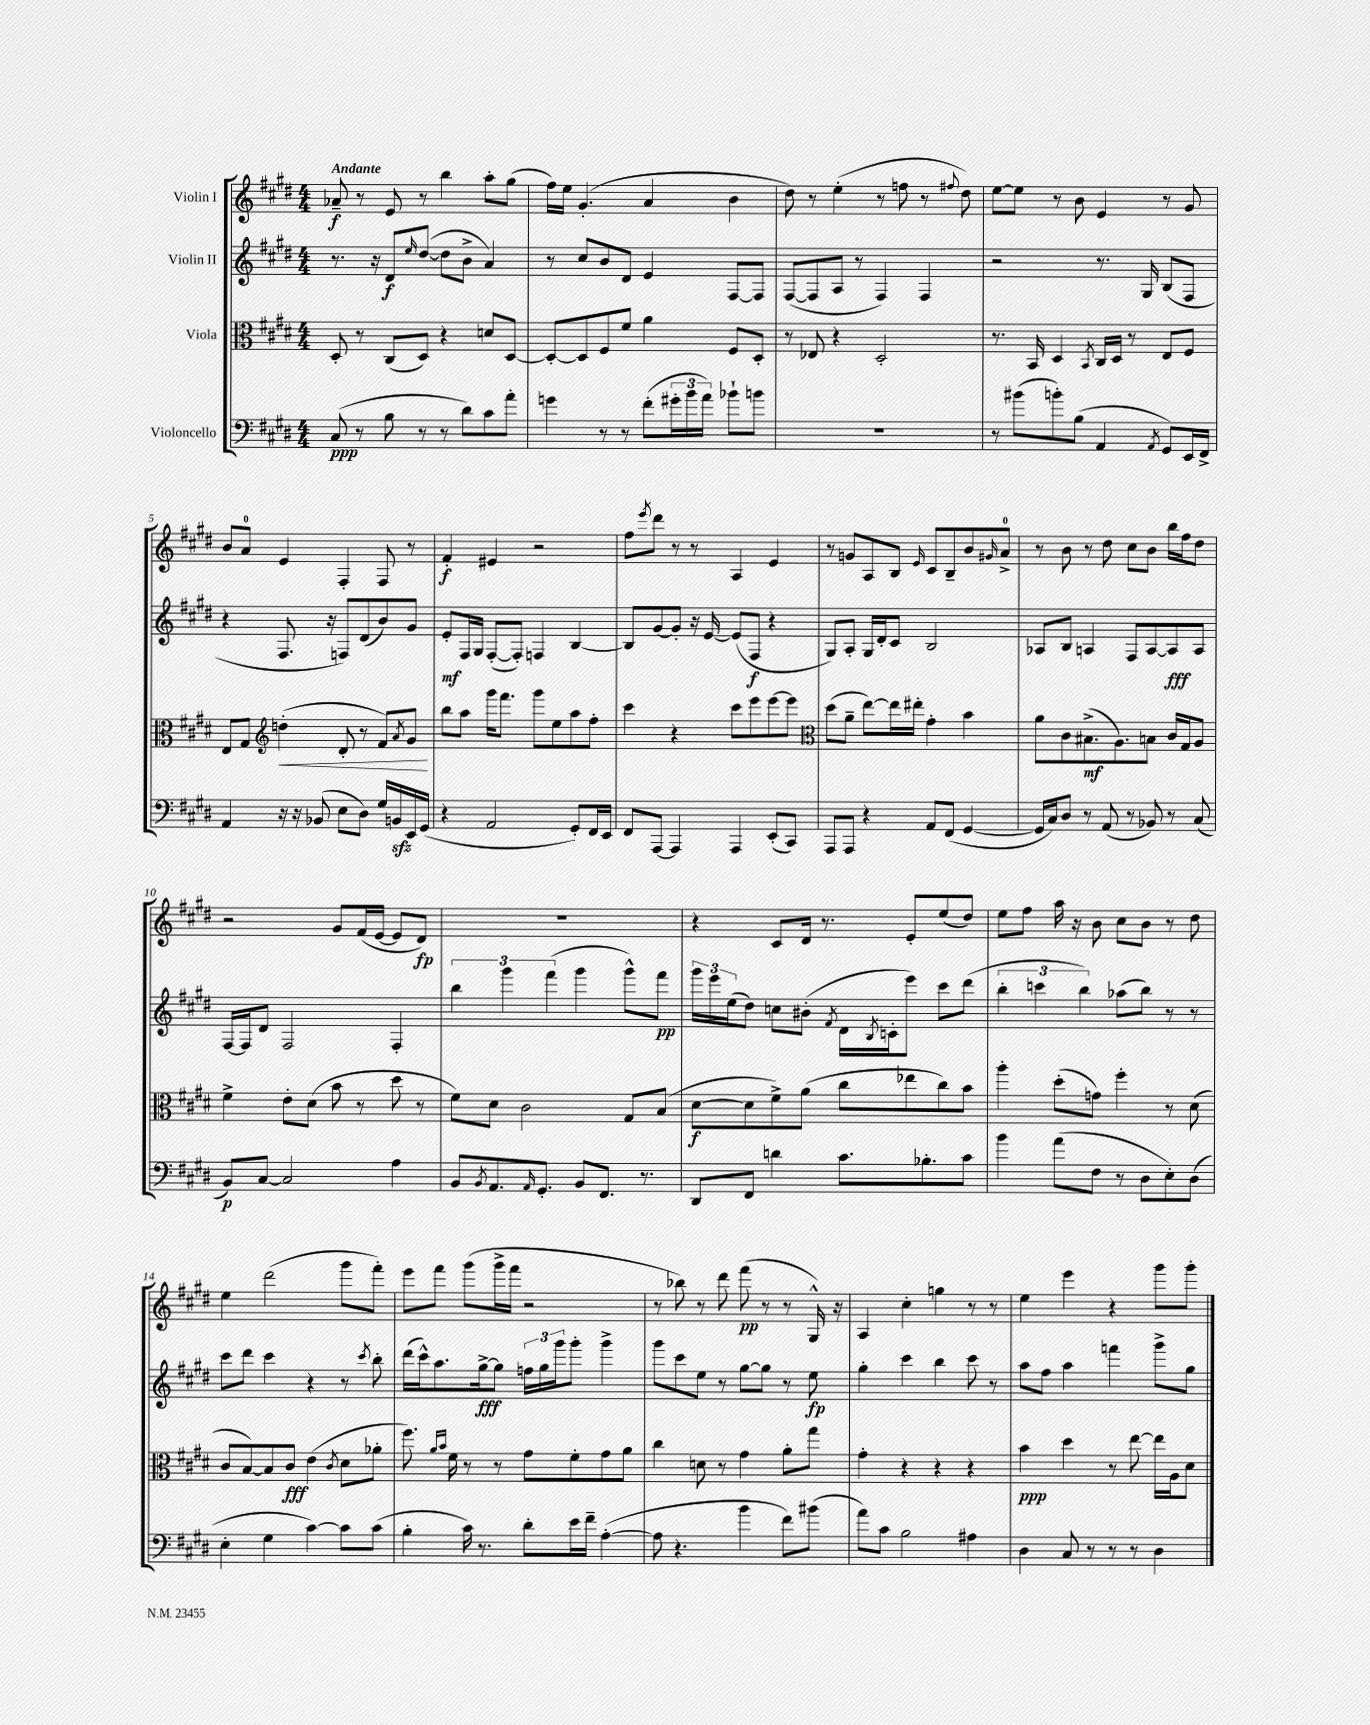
<<
\new StaffGroup <<
\new Staff = "s0" \with { instrumentName = "Violin I" } {
    \clef treble \key e \major \numericTimeSignature \time 4/4 \tempo "Andante"
    aes'8--\f r8 e'8 r8 b''4 a''8-. gis''8( |
    fis''16) e''16 gis'4.-.( a'4 b'4 |
    dis''8) r8 e''4-.( r8 f''8 r8 \appoggiatura { fis''8 } dis''8) |
    e''8~ e''8 r8 b'8 e'4 r8 gis'8 |
    b'8 a'8-0 e'4 fis4-. fis8 r8 |
    fis'4-.\f eis'4 r2 |
    fis''8 \acciaccatura { e'''8 } dis'''8 r8 r8 a4 e'4 |
    r8 g'8 a8 b8 \grace { e'16 } cis'8 b8-- b'8 \grace { gis'16 } a'8-0-> |
    r8 b'8 r8 dis''8 cis''8 b'8 b''16 fis''16 dis''8 |
    r2 gis'8 fis'16( e'16~ e'8 dis'8\fp) |
    R1 |
    r4 cis'8 dis'16 r8. e'8-. e''8( dis''8) |
    e''8 fis''8 a''16 r16 b'8 cis''8 b'8 r8 dis''8 |
    e''4 dis'''2( gis'''8 fis'''8-.) |
    e'''8 fis'''8 gis'''8( gis'''16-> fis'''16 r2 |
    r8 bes''8) r8 dis'''8 fis'''8\pp( r8 r8 gis16-^) r16 |
    a4 cis''4-. g''4 r8 r8 |
    e''4 e'''4 r4 gis'''8 gis'''8-. \bar "|." |
}
\new Staff = "s1" \with { instrumentName = "Violin II" } {
    \clef treble \key e \major \numericTimeSignature \time 4/4
    r8. r16 dis'8\f \grace { e''16 } dis''8~( dis''8 b'8-> a'4) |
    r8 cis''8 b'8 dis'8 e'4 fis8~ fis8 |
    fis8~( fis8 a8 r8 fis4) fis4 |
    r2 r8. gis16 b8( fis8 |
    r4 fis8. r16 f8) dis'8( b'8) gis'8 |
    e'8-.\mf fis16 gis16 fis8~-.( fis8-.) f4 b4~ |
    b8 gis'8~ gis'8-. r16 e'16~ e'8( fis8\f r4 |
    gis8) a8-. gis16 dis'16-. cis'8 b2 |
    aes8 b8 a4 fis8 a8~ a8\fff a8 |
    fis16~ fis16 dis'8 fis2 fis4-. |
    \tuplet 3/2 { b''4 gis'''4 fis'''4( } gis'''4 gis'''8-^) fis'''8\pp |
    \tuplet 3/2 { gis'''16 e'''16 e''16( } dis''8) c''8 bis'8-.( \acciaccatura { fis'8 } dis'16 \acciaccatura { b8 } c'16-. e'''8) cis'''8 dis'''8( |
    \tuplet 3/2 { b''4-. c'''4 b''4) } aes''8( b''8) r8 r8 |
    cis'''8 dis'''8 cis'''4 r4 r8 \acciaccatura { cis'''8 } b''8-. |
    dis'''16( cis'''16-^) a''8. gis''16~->\fff gis''8 \tuplet 3/2 { f''16 gis''16 gis'''16 } gis'''8-. gis'''4-> |
    gis'''8 cis'''8 e''8 r8 gis''8~ gis''8 r8 e''8\fp |
    gis''4-. cis'''4 b''4 cis'''8 r8 |
    a''8 fis''8 a''4 f'''4 gis'''8-> gis''8 \bar "|." |
}
\new Staff = "s2" \with { instrumentName = "Viola" } {
    \clef alto \key e \major \numericTimeSignature \time 4/4
    dis8-. r8 cis8( dis8) r4 d'8 dis8~ |
    dis8~-. dis8 fis8 fis'8 a'4 fis8 dis8-. |
    r8 ees8 r4 dis2-. |
    r8. b,16 dis4 \acciaccatura { b,8 } cis16 dis16 r8 e8 fis8 |
    e8 gis8 \clef treble d''4-.\<( dis'8-. r8 fis'8) \acciaccatura { a'8 } gis'8\! |
    b''8 a''8 gis'''16 fis'''8. gis'''8 e''8 a''8 fis''8-. |
    cis'''4 r4 cis'''8 e'''8 e'''8~ e'''8 |
    \clef alto dis''8( a'8-- e''8~) e''16 eis''16-. gis'4-. b'4 |
    a'8 cis'8 bis8.->\mf( a8.) b8 cis'16 gis16 a8 |
    fis'4-> e'8-. dis'8( b'8 r8 dis''8 r8 |
    fis'8) dis'8 cis'2 gis8 b8( |
    dis'8~\f dis'8 fis'8->) a'8( cis''8 ees''8 cis''8) b'8 |
    a''4-. dis''8-.( g'8) fis''4-. r8 dis'8( |
    cis'8 b8~) b8 cis'8\fff e'4( \acciaccatura { cis'8 } dis'8 aes'8-. |
    fis''8.) \grace { a'16 b'16 } fis'16 r8 r8 gis'8 fis'8-. gis'8 a'8 |
    cis''4 d'8 r8 gis'4 a'8-. gis''8 |
    gis'4-. r4 r4 r4 |
    b'4\ppp dis''4 r8 e''8~ e''16 a16 dis'8 \bar "|." |
}
\new Staff = "s3" \with { instrumentName = "Violoncello" } {
    \clef bass \key e \major \numericTimeSignature \time 4/4
    cis8\ppp( r8 b8 r8 r8 dis'8) cis'8 a'8-. |
    g'4 r8 r8 fis'8-.( \tuplet 3/2 { gis'16-. b'16 a'16) } bes'8-! b'8 |
    R1 |
    r8 bis'8( b'8-.) b8( a,4 \acciaccatura { a,8 } gis,8) e,16 fis,16-> |
    a,4 r16 r16 bes,8( e8 dis8) gis16 b,16\sfz e,16 gis,16( |
    r4 a,2 gis,8-.) fis,16 e,16 |
    fis,8 a,,8~ a,,4 a,,4 e,8-.( cis,8) |
    a,,8 a,,8 r4 a,8 fis,8( gis,4~ |
    gis,16 cis16) dis8 r8 a,8( r8 bes,8) r8 cis8( |
    b,8\p) cis8~ cis2 a4 |
    b,8 \acciaccatura { b,8 } a,8. \grace { a,16 } gis,8.-. b,8 fis,8. r8. |
    dis,8 fis,8 d'4 cis'8. bes8.-. cis'8 |
    b'4 a'8( fis8 r8 dis8 e8-.) dis8( |
    e4-. gis4 cis'4~) cis'8 cis'8( |
    b4-. cis'16) r8. dis'8-. e'16 fis'16-- a4~-.( |
    a8 r4. b'4 fis'8) bis'8( |
    a'8) cis'8 b2 ais4 |
    dis4 cis8 r8 r8 r8 dis4 \bar "|." |
}
>>
>>
